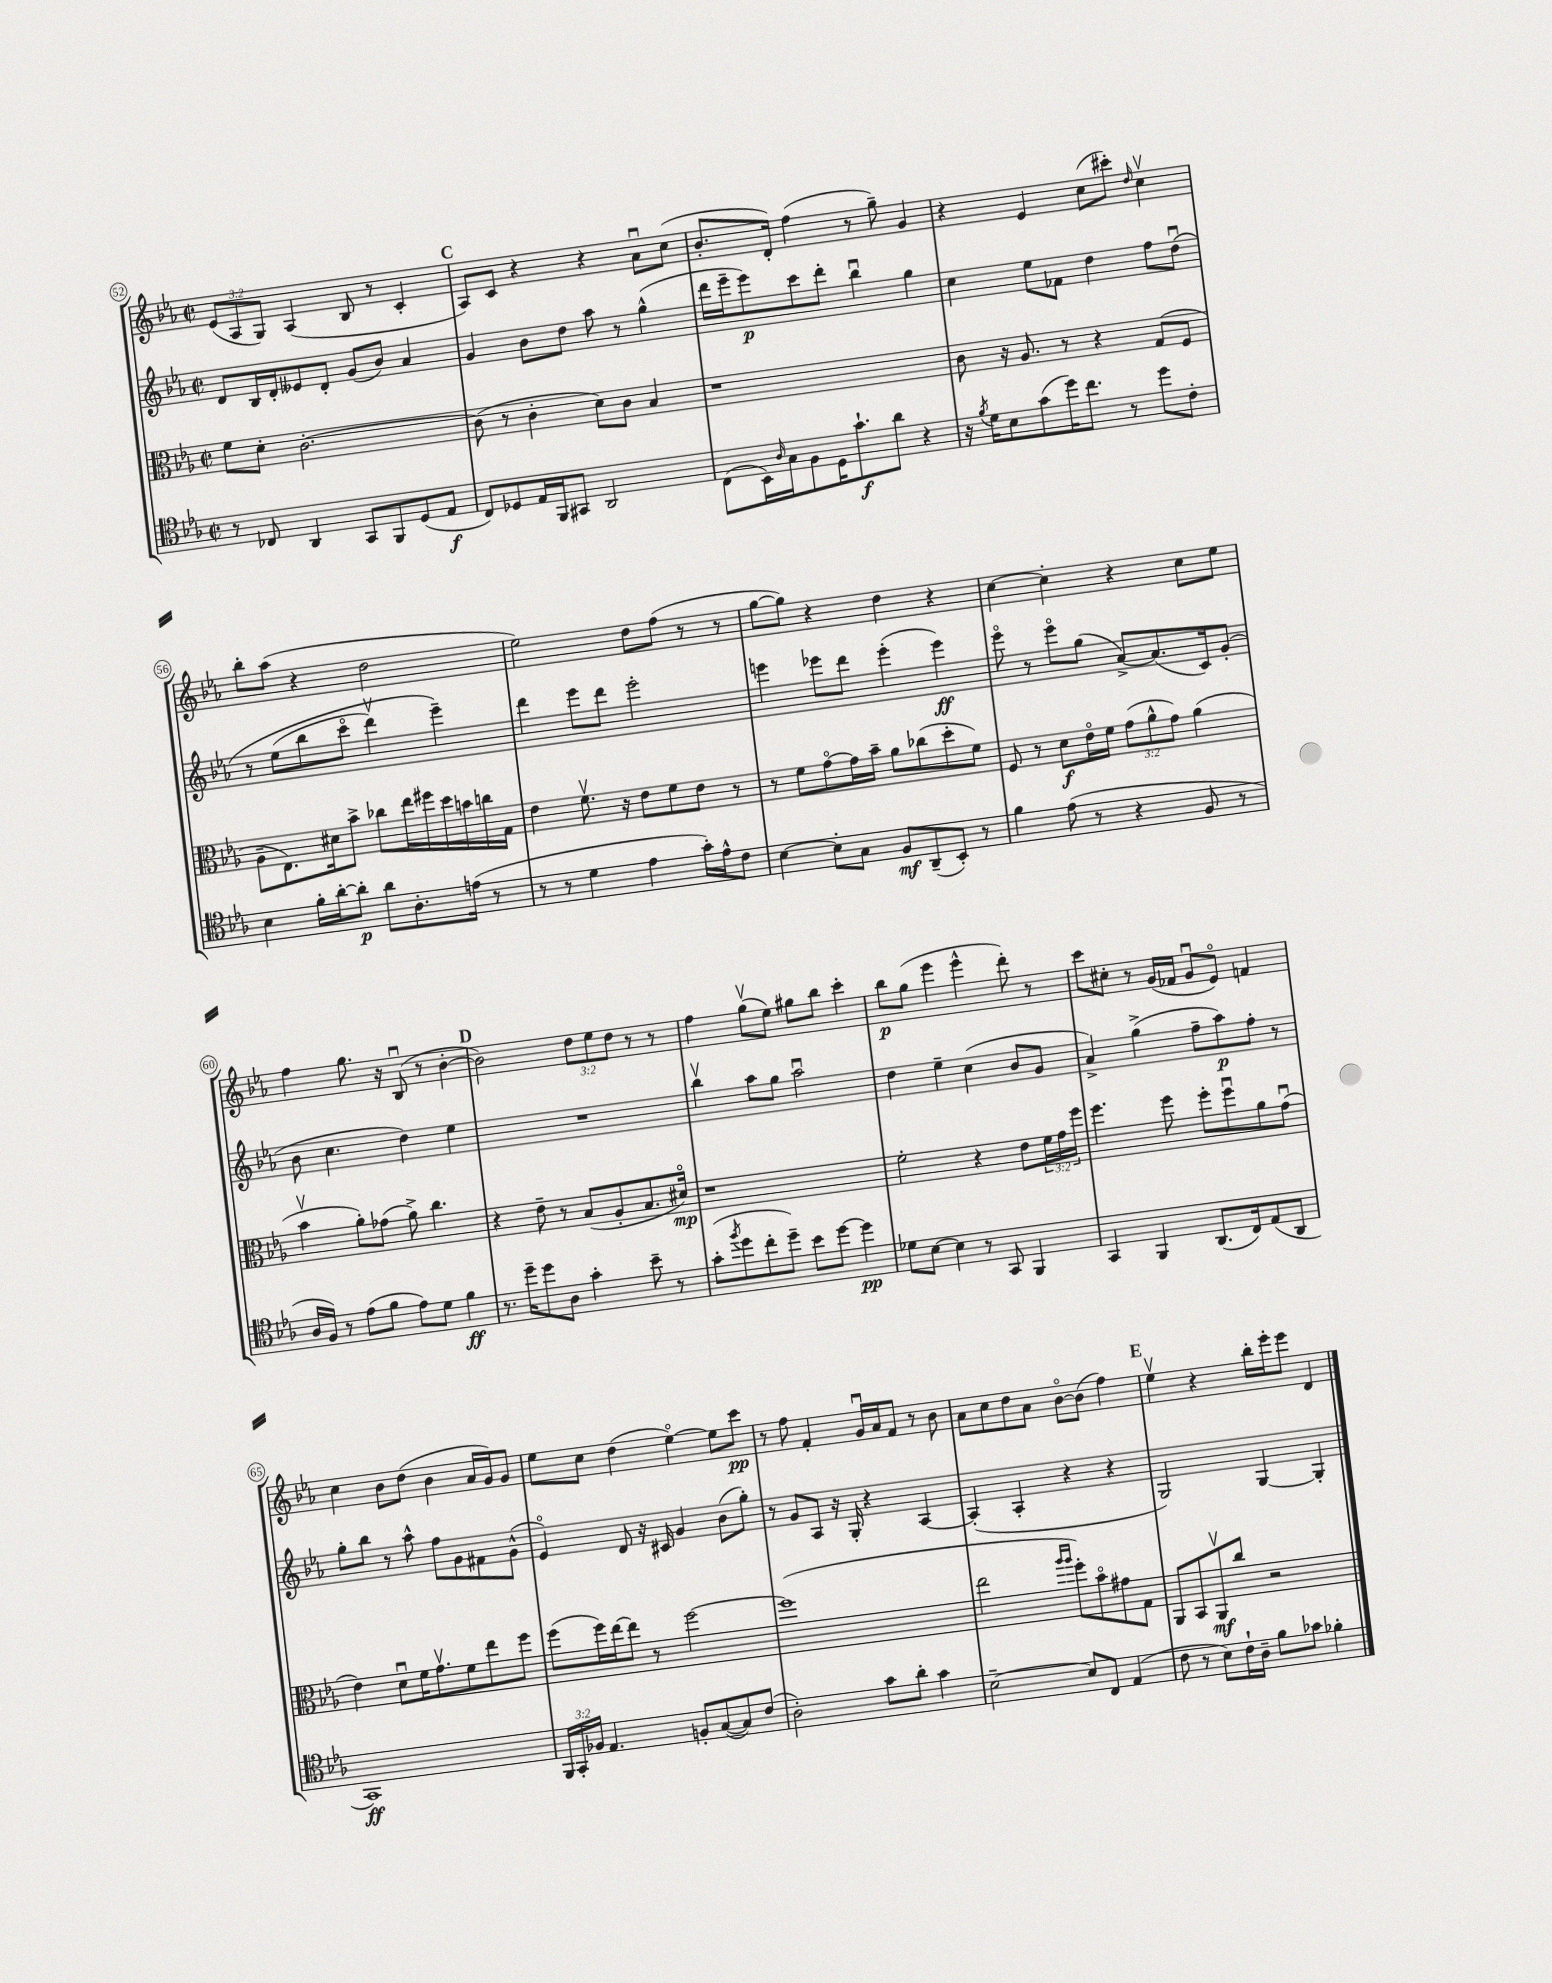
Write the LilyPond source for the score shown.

<<
\new StaffGroup <<
\new Staff = "s0" {
    \clef treble \key ees \major \defaultTimeSignature \time 2/2 \override Staff.TupletNumber.text = #tuplet-number::calc-fraction-text
    \tuplet 3/2 { ees'8( aes8 g8) } aes4( bes8 r8 c'4-. |
    \mark \markup { \bold "C" } aes8) c'8 r4 r4 aes'8\downbow c''8( |
    bes'8.-. d'16-.) f''4( r8 g''8--) g'4 |
    r4 ees'4 c''8( cis'''8-.) \grace { d''16 } c''4\upbow |
    bes''8-. aes''8( r4 d''2 |
    ees''2) d''8 f''8( r8 r8 |
    g''8~ g''8) r4 d''4 r4 |
    c''4~ c''4-. r4 c''8 ees''8 |
    f''4 g''8. r16 bes8\downbow( r8 bes'4~-. |
    \mark \markup { \bold "D" } bes'2) \tuplet 3/2 { d''8 ees''8 d''8 } r8 r8 |
    f''4 g''8\upbow( ees''8) gis''8 bes''8 c'''4-. |
    bes''8\p g''8( ees'''4 ees'''4-^ d'''8-.) r8 |
    c'''8 cis''8-. r8 g'16( fes'16 g'8\downbow ees'8\flageolet) f'4 |
    c''4 bes'8 d''8( bes'4 aes'16 g'16) g'8 |
    ees''8 c''8 d''4( ees''4~\flageolet) ees''8 c'''8\pp |
    r8 f''8 f'4-. g'16\downbow aes'16 f'8 r8 bes'8 |
    aes'8 c''8 d''8 aes'8 bes'8~\flageolet bes'8( f''4) |
    \mark \markup { \bold "E" } ees''4\upbow r4 bes''16-. ees'''16-. ees'''8 d'4 \bar "|." |
}
\new Staff = "s1" {
    \clef treble \key ees \major \defaultTimeSignature \time 2/2
    d'8 bes16 d'16-. eeses'8 d'8-. g'8( bes'8) aes'4 |
    \mark \markup { \bold "C" } g'4 bes'8 d''8 aes''8 r8 g''4-^( |
    d'''16 ees'''16-- ees'''8\p) c'''8 d'''8-. bes''4\downbow g''4 |
    c''4 ees''8 fes'8 d''4 f''8 d''8\downbow\( |
    r8 ees''8( bes''8 c'''8\flageolet d'''4\upbow) ees'''4--\) |
    d'''4 ees'''8 d'''8 ees'''2-. |
    e'''4 ees'''8 d'''8 ees'''4-.( ees'''4\ff) |
    ees'''8\flageolet r8 ees'''8\flageolet g''8( aes'8~->) aes'8.( c'16) g'8-.( |
    bes'8 c''4. d''4) ees''4 |
    \mark \markup { \bold "D" } R1 |
    bes''4\upbow aes''8 g''8 aes''2\downbow |
    d''4 ees''4-- c''4( bes'8 g'8 |
    aes'4->) g''4->( f''8-- aes''8\p) f''8-. r8 |
    g''8-. bes''8 r8 aes''8-^ f''8 g'8 fis'8 g'8-^( |
    ees'4\flageolet) d'8 r16 cis'16 g'4 bes'8( g''8-.) |
    r8 g'8 aes8 r16 g16-. r4 aes4~ |
    aes4-.( aes4-. r4 r4 |
    \mark \markup { \bold "E" } g2) g4~ g4-. \bar "|." |
}
\new Staff = "s2" {
    \clef alto \key ees \major \defaultTimeSignature \time 2/2 \override Staff.TupletNumber.text = #tuplet-number::calc-fraction-text
    f'8 d'8-. c'2.~-. |
    \mark \markup { \bold "C" } c'8( r8 c'4-. d'8) c'8 bes4 |
    r1 |
    c'8 r16 aes8. r8 r4 g8( f8 |
    aes8-- ees8.) dis'16 bes'8-> ces''8 ees''16 fis''16 d''16 b'16 c''16 g16 |
    ees'4 f'8.\upbow r16 ees'8 f'8 ees'8 r8 |
    r8 f'8 g'8~\flageolet g'16 bes'16-- aes'8 ces''8( d''8-. f'8) |
    f8 r8 d'8\f ees'16\flageolet f'16 \tuplet 3/2 { g'8( aes'8-^ g'8) } aes'4( |
    bes'4\upbow aes'8-.) ges'8( aes'8->) c''4. |
    \mark \markup { \bold "D" } r4 ees'8-- r8 bes8( aes8-. bes8. dis'16\flageolet\mp) |
    r1 |
    f'2-. r4 ees'8 \tuplet 3/2 { f'16 g'16 f''16 } |
    f''4. f''8 f''8-. f''8\downbow aes'8 g'8\downbow( |
    ees'4) d'8\downbow f'16 g'8.\upbow f'8 ees''8 f''8 |
    f''8( f''16) ees''16~ ees''8 r8 f''2~ |
    f''1( |
    ees''2 \grace { aes''16 aes''16 } f''8-.) bes'8\flageolet gis'8 g8 |
    \mark \markup { \bold "E" } aes,8 bes,8 aes,8\upbow\mf c''8 r2 \bar "|." |
}
\new Staff = "s3" {
    \clef tenor \key ees \major \defaultTimeSignature \time 2/2 \override Staff.TupletNumber.text = #tuplet-number::calc-fraction-text
    r8 ces8 aes,4 g,8 f,8 d8( ees8\f |
    \mark \markup { \bold "C" } c8) des8 ees16 f,16 gis,8 aes,2 |
    c8( bes,16) \grace { aes16 } g16 f8 d16 g'8.-!\f aes'8 r4 |
    r16 \acciaccatura { f'8 } d'16 bes8 g'8( d''16) c''8. r8 d''8 c'8-. |
    bes4 f'16-. aes'16~-. aes'8-.\p aes'8 aes8.-. e'16( r8 |
    r8 r8 d'4 ees'4 g'16-.) ees'16-^ c'8 |
    bes4~ bes8-. g8 f8\mf aes,8--( bes,8-.) r8 |
    f'4 ees'8( r8 r4 f8 r8 |
    aes16 f16) r8 ees'8( f'8 ees'8) d'8 f'4\ff |
    \mark \markup { \bold "D" } r8. d''16-- d''8 aes8 g'4-. bes'8-- r8 |
    g'8-.( \acciaccatura { f''8 } d''8 c''8-. d''8--) bes'8 d''8~ d''4\pp |
    des'8 bes8~ bes4 r8 g,8 f,4 |
    g,4 f,4 aes,8.( c16) ees8( aes,8 |
    g,1\ff) |
    \tuplet 3/2 { f,16 g,16-. fes16 } ees4. f8-. g8~( g8) c'8( |
    aes2-.) g'8 aes'8-. g'4 |
    bes2~-- bes8 c8 ees4( |
    \mark \markup { \bold "E" } c'8 r8 bes8) c'16-! aes16-- f'8 ges'8 fes'4-. \bar "|." |
}
>>
>>
\layout { \context { \Score currentBarNumber = #52 \override BarNumber.stencil = #(make-stencil-circler 0.1 0.3 ly:text-interface::print) } }
